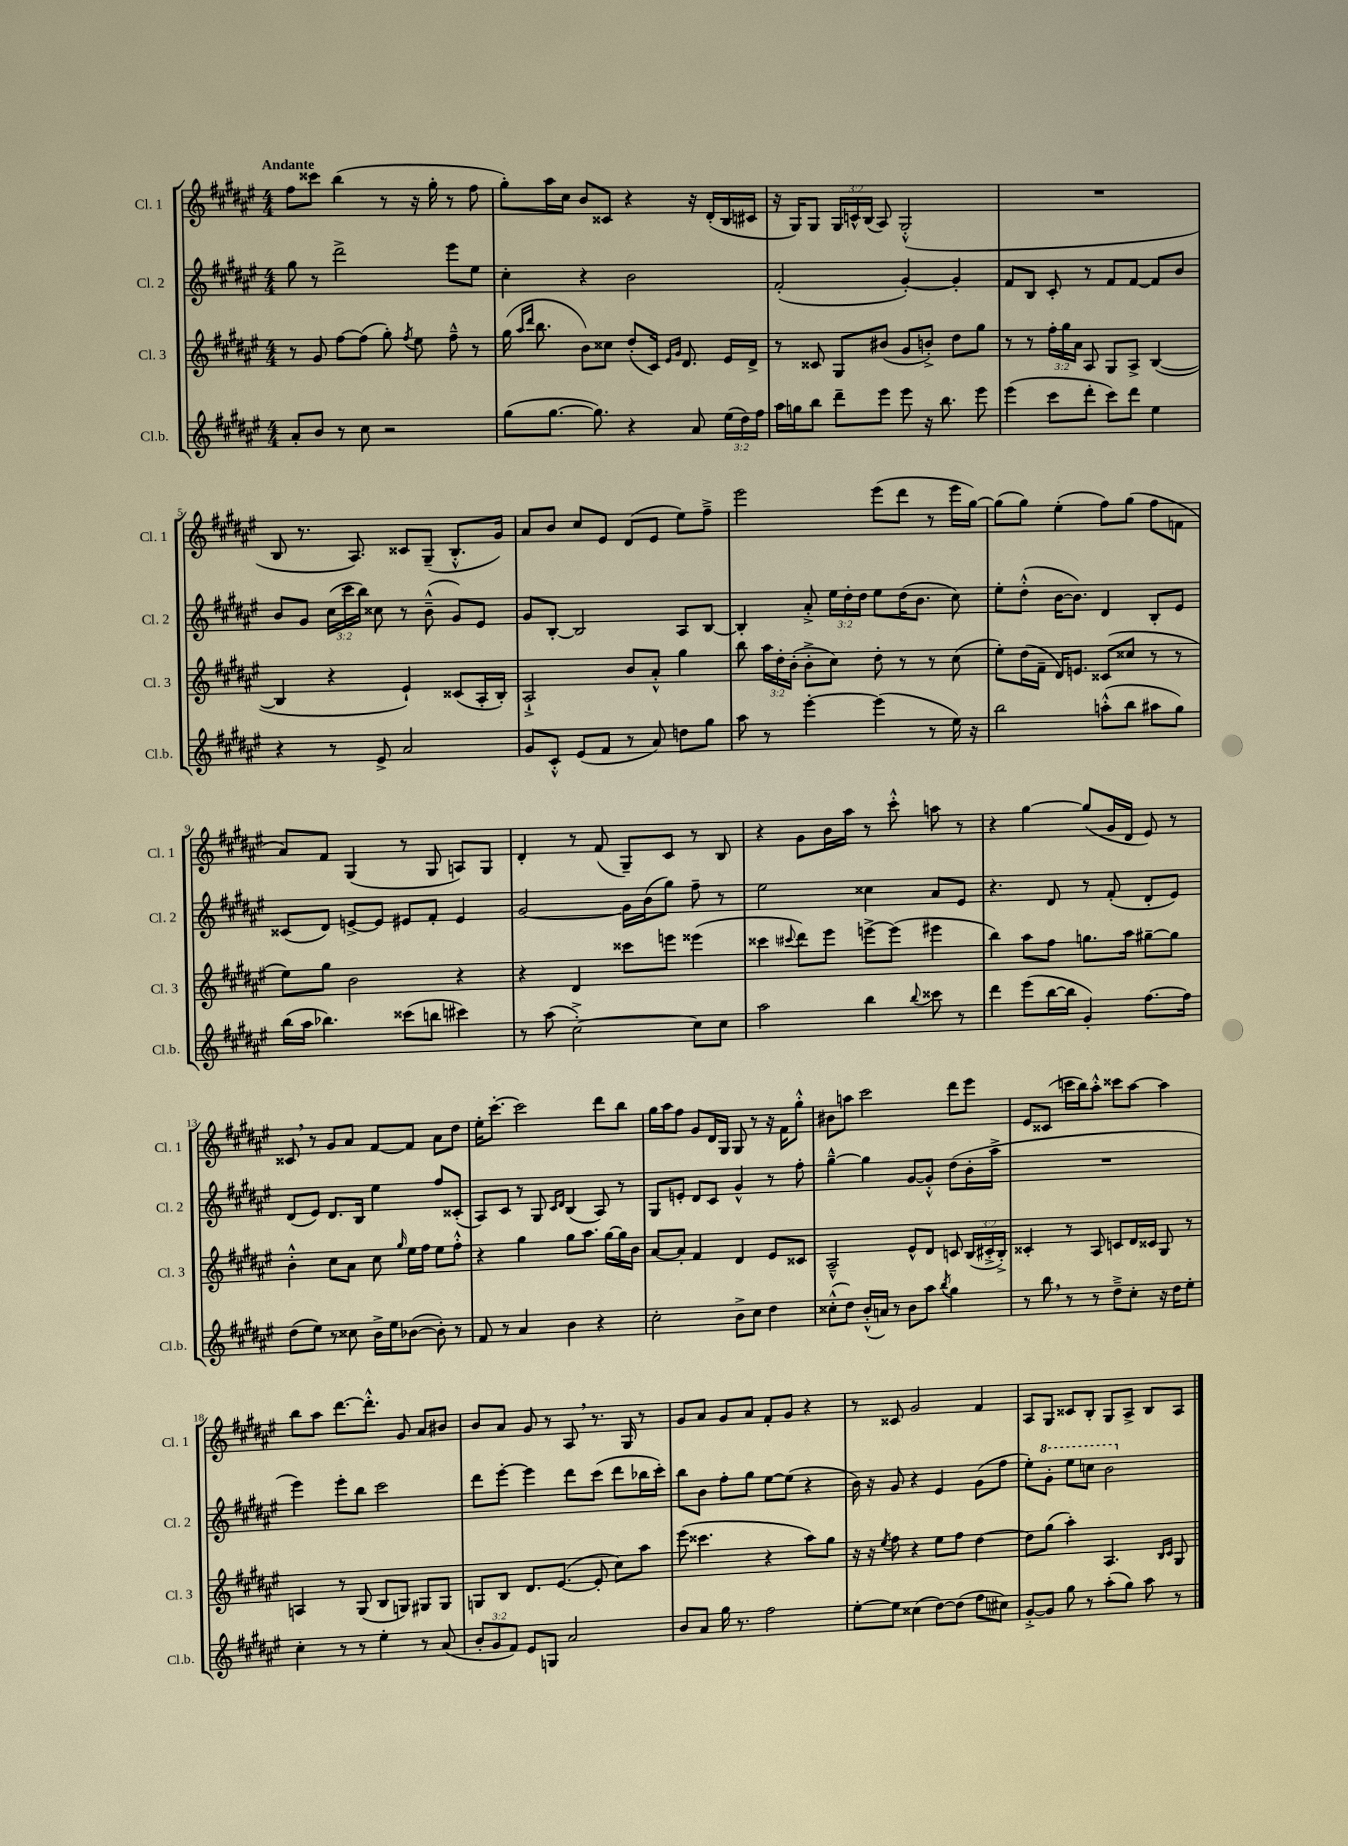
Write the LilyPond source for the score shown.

<<
\new StaffGroup <<
\new Staff = "s0" \with { instrumentName = "Cl. 1" shortInstrumentName = "Cl. 1" } {
    \clef treble \key fis \major \numericTimeSignature \time 4/4 \override Staff.TupletNumber.text = #tuplet-number::calc-fraction-text \tempo "Andante"
    \autoBeamOff fis''8[ cisis'''8] b''4( r8 r16 gis''16-. r8 fis''8 |
    gis''8[-.) ais''16 cis''16] b'8[ cisis'8] r4 r16 dis'16[-.( b16 cis'16] |
    r16 gis16[) gis8] \tuplet 3/2 { gis16[ c'16-^ b16]( } ais8) gis2-.-^( |
    R1 |
    b8 r8. ais8.) cisis'8[ gis8]--( b8.[-.-^ gis'16]) |
    ais'8[ b'8] cis''8[ eis'8] dis'8[( eis'8] eis''8[) fis''8]---> |
    eis'''2 eis'''8[( dis'''8] r8 eis'''16[ gis''16]~) |
    gis''8[( gis''8]) eis''4-.( fis''8[) gis''8]( fis''8[ f'8] |
    ais'8[) fis'8] gis4( r8 gis8 a8[) gis8] |
    dis'4-. r8 fis'8( gis8[--) cis'8] r8 b8 |
    r4 gis'8[ b'16 ais''16] r8 cis'''8-.-^ a''8 r8 |
    r4 gis''4~ gis''8[( gis'16 dis'16] eis'8) r8 |
    cisis'8 \breathe r8 gis'8[ ais'8] fis'8[~ fis'8] ais'8[ dis''8] |
    eis''16[-. cis'''8.]~-. cis'''2 dis'''8[ b''8] |
    gis''16[ ais''16 fis''8] gis'8[ dis'16 gis16] gis8 r8 r16 fis'16[ gis''8]-.-^ |
    bis'8[ a''8] cis'''2 dis'''8[ eis'''8] |
    eis'8[ cisis'8]( c'''16[ b''16) ais''8]-.-^ cisis'''8[ ais''8]~ ais''4 |
    b''8[ ais''8] dis'''8.[~ dis'''8.]-.-^ gis'8 ais'8[ bis'8] |
    b'8[ ais'8] gis'8 r8 ais8 \breathe r8. gis16 r8 |
    gis'8[ ais'8] gis'8[ ais'8] fis'8[-. gis'8] r4 |
    r8 cisis'8 gis'2 fis'4 |
    ais8[ gis8] cisis'8[ b8]-. gis8[ ais8]-> b8[ ais8] \bar "|." |
}
\new Staff = "s1" \with { instrumentName = "Cl. 2" shortInstrumentName = "Cl. 2" } {
    \clef treble \key fis \major \numericTimeSignature \time 4/4 \override Staff.TupletNumber.text = #tuplet-number::calc-fraction-text
    \autoBeamOff gis''8 r8 dis'''2-> eis'''8[ eis''8] |
    cis''4-. r4 b'2 |
    fis'2-.( gis'4~-.) gis'4-. |
    fis'8[ b8] cis'8-. r8 fis'8[ fis'8]~ fis'8[ b'8] |
    b'8[ gis'8] \tuplet 3/2 { cis''16[( cis'''16 b''16]) } cisis''8 r8 b'8---^( gis'8[) eis'8] |
    gis'8[ b8]~-. b2 ais8[ b8]~ |
    b4-. ais'8-.-> \tuplet 3/2 { eis''16[ dis''16-. dis''16] } eis''8[ dis''16( b'8.] cis''8) |
    eis''8[-. dis''8]-.-^( b'16[~ b'8.]) dis'4 b8[-. eis'8] |
    cisis'8[( dis'8]) e'8[~-> e'8] eis'8[ fis'8]-. eis'4 |
    gis'2~ gis'16[ b'16( gis''8]) fis''8-- r8 |
    eis''2 cisis''4 ais'8[ eis'8] |
    r4. dis'8 r8 fis'8-.( dis'8[-. eis'8]) |
    dis'8[( eis'8]) dis'8.[ b16] eis''4 fis''8[ cisis'8]-.( |
    ais8[) cis'8] r8 gis8 \grace { cis'16[ dis'16] } b4( ais8) r8 |
    gis8[ e'8]-. dis'8[ cis'8] gis'4-^ r8 fis''8-. |
    gis''4~---^ gis''4 gis'8[~ gis'8]-.-^ dis''8[( b'16-. ais''16]-> |
    R1 |
    eis'''4) eis'''8[-. b''8] cis'''2 |
    dis'''8[ eis'''8]~-. eis'''4 dis'''8[ cis'''8]( dis'''8[ bes''16 cis'''16]-.) |
    b''8[ b'8] fis''8[-. gis''8] eis''8[~ eis''8]( r4 |
    b'16) r16 gis'8 r4 eis'4 gis'8[( fis''8] |
    eis''8[-.) \ottava #1 gis''8]-. eis'''8[ c'''8] b''2 \ottava #0 \bar "|." |
}
\new Staff = "s2" \with { instrumentName = "Cl. 3" shortInstrumentName = "Cl. 3" } {
    \clef treble \key fis \major \numericTimeSignature \time 4/4 \override Staff.TupletNumber.text = #tuplet-number::calc-fraction-text
    \autoBeamOff r8 gis'8 fis''8[~ fis''8]( gis''8-.) \acciaccatura { fis''8 } eis''8 fis''8---^ r8 |
    gis''16( \grace { ais''16[ dis'''16] } b''8. b'8[) cisis''8] dis''8[-.( cis'16]) \grace { eis'16[ gis'16] } dis'8. eis'16[ dis'16]-> |
    r8 cisis'8 gis8[ bis'8]( gis'8[ b'8]-.->) dis''8[ gis''8] |
    r8 r8 \tuplet 3/2 { fis''16[-. gis''16 ais'16] } ais8 gis8[ ais8]-> b4~( |
    b4 r4 eis'4-!) cisis'8[( ais16-. b16]-.) |
    ais2-!-> b'8[ ais'8]-.-^ gis''4 |
    b''8 \tuplet 3/2 { ais''16[ dis''16-. b'16]-.( } b'8[-.-> cis''8]) dis''8-. r8 r8 cis''8( |
    eis''8[-.) dis''16( fis'16]-- dis'16[) e'8.] cisis'8[( cisis''8] r8 r8 |
    eis''8[) gis''8] b'2 r4 |
    r4 dis'4 cisis'''8[ e'''8] eisis'''4( |
    cisis'''4 \appoggiatura { cis'''8 } dis'''8[) eis'''8] e'''8[~-> e'''8]( eis'''4 |
    b''4) ais''8[ fis''8] g''8.[ ais''16] gis''8[~-- gis''8] |
    b'4-.-^ cis''8[ ais'8] cis''8 \grace { gis''16 } eis''16[ fis''16] eis''8[ fis''8]-.-^ |
    r4 gis''4 gis''8[ ais''8.] gis''16[~ gis''16 b'16] |
    ais'8[~ ais'8]-. fis'4 dis'4 eis'8[ cisis'8] |
    ais2---^ eis'8[-^ dis'8] c'8 \tuplet 3/2 { b16[( cis'16-.-> b16]-.->) } |
    cisis'4-. r8 ais8 c'8[ dis'16 cisis'16] gis8 r8 |
    a4 r8 gis8( b8[ g8]) gis8[ gis8] |
    g8[ b8] dis'8.[ eis'8.]~( eis'8-. cis''8[) ais''8] |
    eis'''8( cisis'''4. r4 ais''8[) gis''8] |
    r16 r16 \acciaccatura { eis''8 } fis''8 r4 eis''8[ fis''8] dis''4~ |
    dis''8[ gis''8]( ais''4-.) ais4. \grace { b16[ cis'16] } gis8 \bar "|." |
}
\new Staff = "s3" \with { instrumentName = "Cl.b." shortInstrumentName = "Cl.b." } {
    \clef treble \key fis \major \numericTimeSignature \time 4/4 \override Staff.TupletNumber.text = #tuplet-number::calc-fraction-text
    \autoBeamOff ais'8[-. b'8] r8 cis''8 r2 |
    gis''8[( gis''8.]~ gis''8.) r4 ais'8 \tuplet 3/2 { eis''16[( dis''16) fis''16] } |
    ais''16[ g''16 b''8] dis'''8[-- eis'''8] eis'''8 r16 b''8. eis'''8 |
    eis'''4( cis'''8[ dis'''8]-. cis'''8[) dis'''8] eis''4 |
    r4 r8 eis'8-> ais'2 |
    gis'8[ cis'8]-.-^ eis'8[( fis'8] r8 ais'8) d''8[ gis''8] |
    ais''8 r8 eis'''4~-. eis'''4( r8 eis''16) r16 |
    b''2 a''8[-.-^( b''8] ais''8[ gis''8]) |
    b''16[( ais''16] bes''4.) cisis'''8[( b''8] cis'''4) |
    r8 ais''8( cis''2~-.->) cis''8[ cis''8] |
    ais''2 b''4 \appoggiatura { b''8 } cisis'''8 r8 |
    dis'''4 eis'''8[( b''16~ b''16] gis'4-.) fis''8.[~ fis''16] |
    dis''8[( eis''8]) r8 cisis''8 b'16[-> eis''16 bes'8]~( bes'8-.) r8 |
    fis'8 r8 ais'4 b'4 r4 |
    cis''2-. b'8[-> cis''8] dis''4 |
    cisis''8[-.-^( dis''8]) b'16[-.-^( a'16]) r8 b'8[ ais''8] \acciaccatura { b''8 } gis''4 |
    r8 b''8 \breathe r8 r8 dis''8[---> cis''8]-. r16 dis''16[ eis''8]-. |
    cis''4-. r8 r8 eis''4-. r8 ais'8( |
    \tuplet 3/2 { b'8[-. gis'8 fis'8]) } eis'8[ g8] ais'2 |
    b'8[ ais'8] gis''16 r8. fis''2 |
    eis''8[~-. eis''8] cisis''4( dis''8[~) dis''8]( fis''8[ cis''8]) |
    gis'8[~-.-> gis'8] gis''8 r8 ais''8[-.( gis''8]) ais''8 r8 \bar "|." |
}
>>
>>
